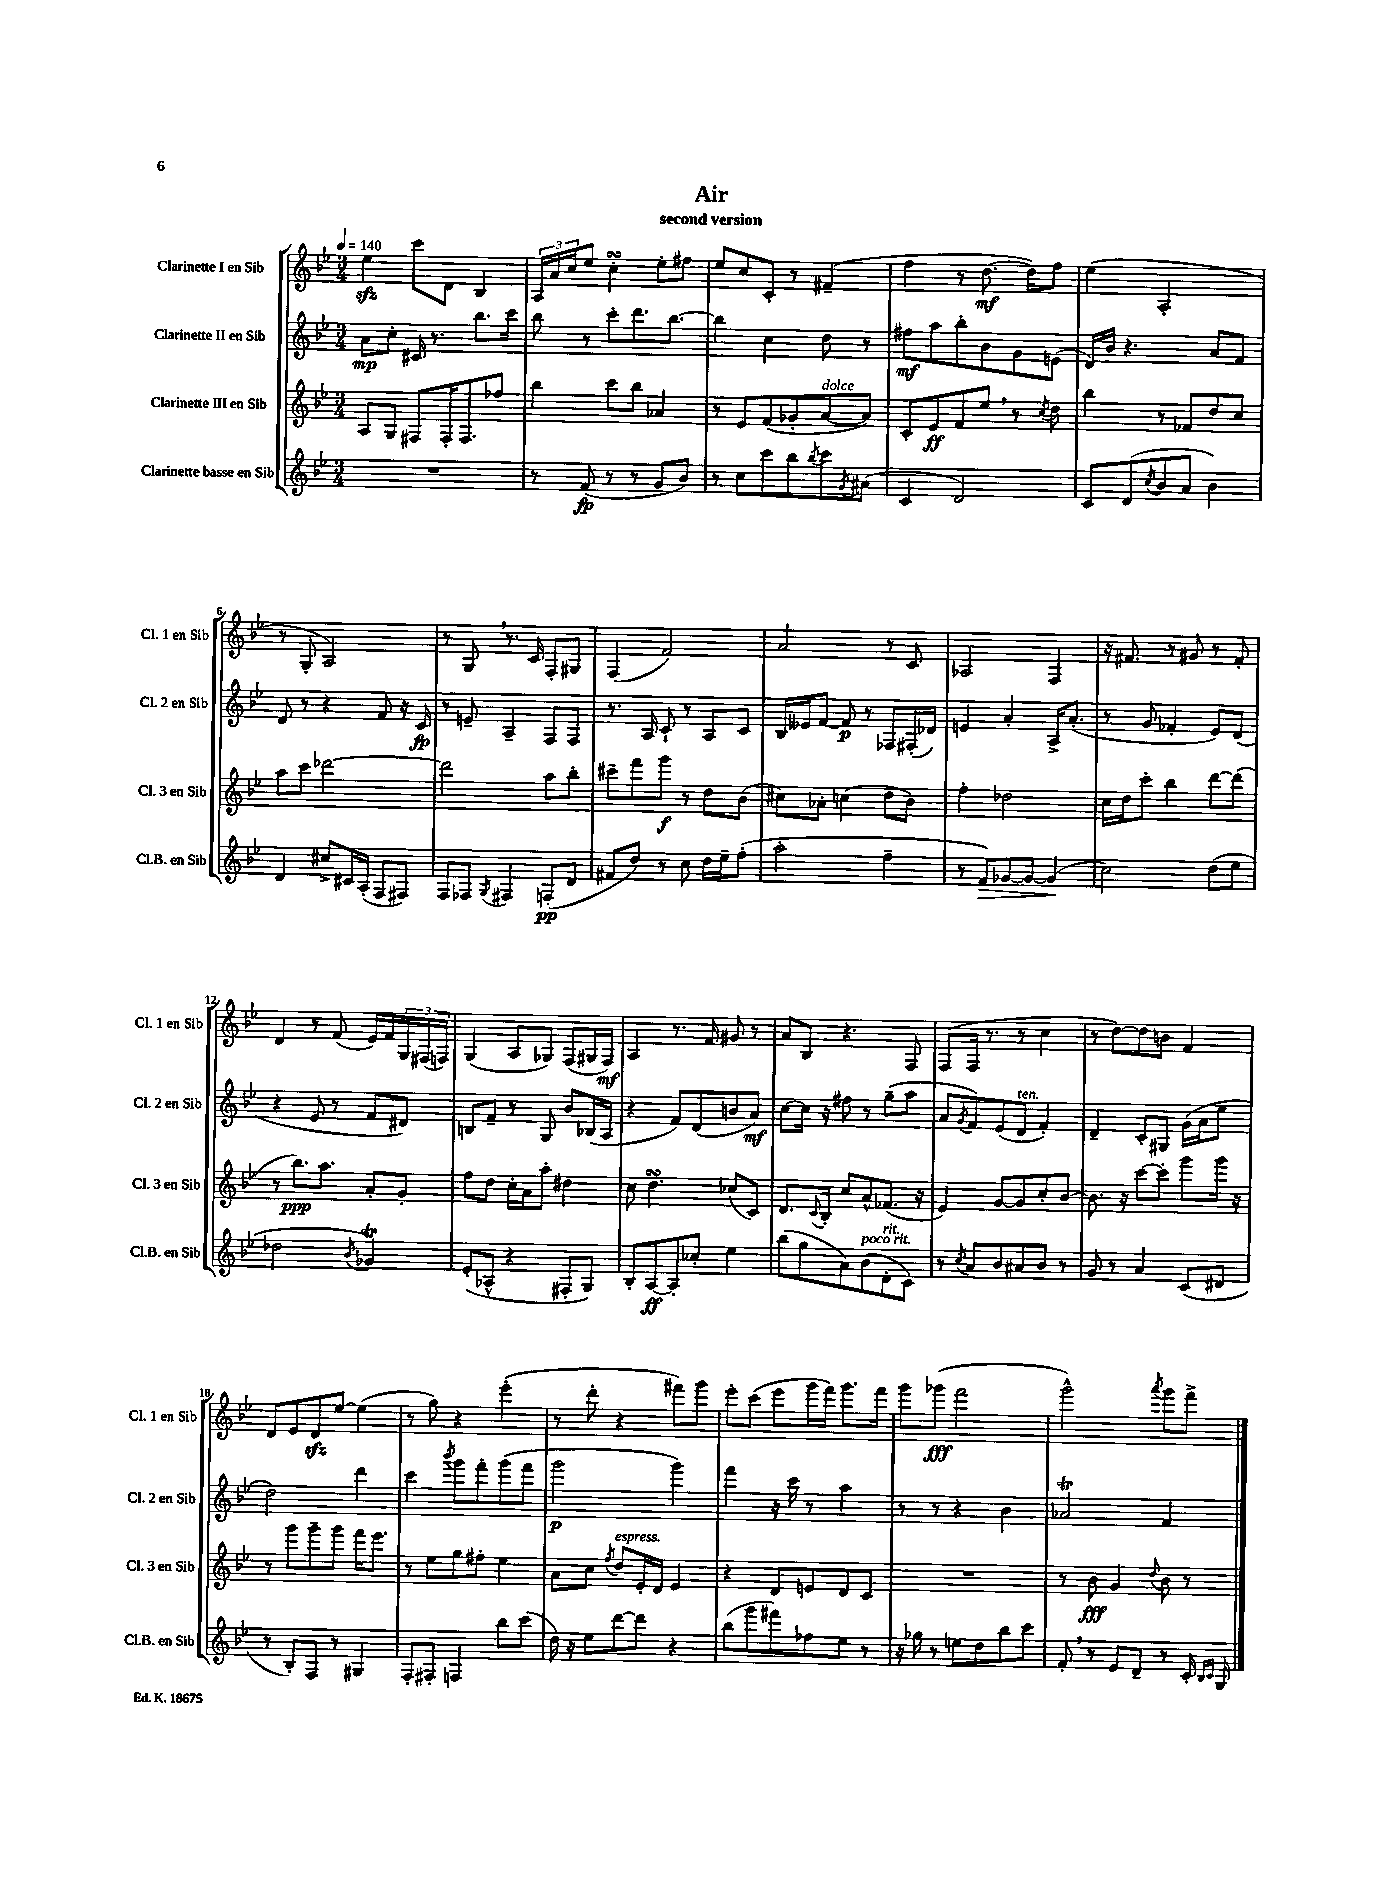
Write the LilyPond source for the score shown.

\header { title = "Air" subtitle = "second version" }
<<
\new StaffGroup <<
\new Staff = "s0" \with { instrumentName = "Clarinette I en Sib" shortInstrumentName = "Cl. 1 en Sib" } {
    \clef treble \key bes \major \numericTimeSignature \time 3/4 \tempo 4 = 140
    ees''4\sfz c'''8 d'8 bes4 |
    \tuplet 3/2 { a16 a'16 c''16 } ees''8 c''4-.\turn ees''8-. fis''8 |
    ees''8 c''8 c'8-. r8 fis'4--( |
    f''4 r8 d''8.~\mf d''16) f''8 |
    ees''4( a2-. |
    r8 g8-. a2) |
    r8 g8 \breathe r8. c'16 f8-. gis8 |
    f4( f'2) |
    a'2 r8 c'8 |
    aes2 f4 |
    r16 fis'8. r8 gis'8 r8 fis'8-. |
    d'4 r8 f'8( ees'16) f'16 \tuplet 3/2 { g16 fis16( f16) } |
    g4( a8 ges8) f8( gis16 f16\mf) |
    a4 r8. f'16 gis'8 r8 |
    a'8 bes8 r4. f8 |
    f8( f16 r8. r8 c''4 |
    r8 d''8~) d''8 b'8 f'4 |
    d'8 ees'8 d'8\sfz ees''8~ ees''4( |
    r8 g''8) r4 ees'''4-.( |
    r8 d'''8-. r4 fis'''8) g'''8 |
    ees'''8-. c'''8( ees'''8 g'''16 f'''16) g'''8. f'''16 |
    g'''8 ges'''8\fff( f'''2 |
    g'''2-^) \acciaccatura { a'''8 } g'''8 f'''8-> \bar "|." |
}
\new Staff = "s1" \with { instrumentName = "Clarinette II en Sib" shortInstrumentName = "Cl. 2 en Sib" } {
    \clef treble \key bes \major \numericTimeSignature \time 3/4
    a'8\mp c''8-. cis'16 r8. bes''8. c'''16 |
    bes''8 r8 c'''8-. d'''8. bes''8.~ |
    bes''4 c''4 d''8 r8 |
    fis''8\mf a''8 bes''8-. bes'8 g'8 e'8( |
    d'16) bes'16 r4. a'8 f'8 |
    d'8 r8 r4 f'8 r16 c'16\fp |
    r8 e'8-- a4-- f8 f8 |
    r8. a16 c'8-! r8 a8 c'8 |
    bes16 eeses'16 f'8~ f'8\p r8 fes8 fis16-.( des'16) |
    e'4 a'4-. a16-> a'8.-.( |
    r8 g'8 fes'4-. ees'8) d'8( |
    r4 ees'8 r8 f'8 dis'8) |
    b8 f'8-- r8 g8 bes'8 bes16( a16 |
    r4 f'8) d'8( b'8 a'8\mf) |
    c''8~ c''16 r16 fis''8 r8 g''8--( a''8 |
    a'8 \acciaccatura { g'8 } f'8) ees'8( d'8^\markup { \italic "ten." } f'4-.) |
    d'4-- c'8-. gis8 g'16( a'16 ees''8 |
    d''2) d'''4 |
    c'''4 \acciaccatura { bes'''8 } g'''8 f'''8-. g'''8( f'''8 |
    g'''2\p g'''4) |
    f'''4 r16 c'''16 r8 a''4 |
    r8 r8 r4 bes'4 |
    aes'2\trill f'4 \bar "|." |
}
\new Staff = "s2" \with { instrumentName = "Clarinette III en Sib" shortInstrumentName = "Cl. 3 en Sib" } {
    \clef treble \key bes \major \numericTimeSignature \time 3/4
    a8 g8 fis8 fis16-. fis8. fes''8 |
    bes''4 c'''8 bes''8 aes'4 |
    r8 ees'8 f'8( ges'8-. a'8~^\markup { \italic "dolce" } a'8) |
    c'8-. ees'8\ff f'8 ees''8 \breathe r8 \acciaccatura { c''8 } d''8 |
    bes''4 r8 fes'8 d''8 c''8 |
    a''8 c'''8 des'''2~ |
    des'''2 a''8 bes''8-. |
    cis'''8-- f'''8 g'''8\f r8 d''8 bes'8( |
    cis''8) aes'8-. c''4( d''8 bes'8) |
    f''4-. des''2 |
    c''16 d''16 c'''8-. bes''4 d'''8~ d'''8( |
    r8 bes''8.\ppp) a''8. a'8-. g'8-. |
    f''8 d''8 c''16-. a'16 a''8-. dis''4 |
    c''8 d''4.\turn ces''8( c'8) |
    d'8. \appoggiatura { c'8 } bes16-. c''8 a'8-^ fes'8.( r16 |
    ees'4) g'8~ g'8 c''8-. bes'8~ |
    bes'8. r16 c'''8~ c'''8-. g'''8 g'''16 r16 |
    r8 g'''8 g'''8-- g'''8 f'''16 ees'''8. |
    r8 ees''8 g''8 fis''8-. ees''4 |
    a'8 c''8 \acciaccatura { f''8 } d''8^\markup { \italic "espress." } ees'16-. d'16 ees'4 |
    r4 d'8 e'8 d'8 c'8 |
    R2. |
    r8 bes'8\fff g'4 \appoggiatura { d''8 } bes'8 r8 \bar "|." |
}
\new Staff = "s3" \with { instrumentName = "Clarinette basse en Sib" shortInstrumentName = "Cl.B. en Sib" } {
    \clef treble \key bes \major \numericTimeSignature \time 3/4
    R2. |
    r8 f'8\fp( r8 r8 g'8 bes'8) |
    r8 c''8 c'''8 bes''8 \acciaccatura { bes''8 } c'''8 \acciaccatura { g'8 } ais'8( |
    c'4 d'2) |
    c'8 d'8( \acciaccatura { c''8 } bes'8 a'8 bes'4) |
    d'4 cis''8-> cis'16 a16-.( f8 fis8) |
    f8 fes8 \acciaccatura { g8 } fis4 f8-.\pp( d'8 |
    fis'8 d''8) r8 c''8 d''16 ees''16-- f''8-.( |
    a''2-. f''4-- |
    r8 f'8\>) ges'8~ ges'8~ ges'4\!( |
    c''2) d''8( ees''8 |
    des''2 \acciaccatura { bes'8 } ges'4\trill) |
    ees'8-.( aes8-^ r4 fis8-. g8) |
    bes8-. a8~\ff a8-. ces''8-. ees''4 |
    bes''8( g''8 a'8) bes'8^\markup { \italic "poco rit." }( d'8-.^\markup { \italic "rit." } c'8) |
    r8 \acciaccatura { c''8 } a'8 bes'8 ais'8 bes'8 r8 |
    g'8 r8 a'4 c'8( dis'8 |
    r8 bes8-.) f8 r8 gis4 |
    f8-. fis8-. f4 bes''8 c'''8( |
    d''16) r16 ees''8 d'''8~ d'''8 r4 |
    bes''8( g'''8 fis'''8) fes''8 ees''8 r8 |
    r16 ges''16 r8 e''8 d''8 bes''8 c'''8 |
    f'8-. \breathe r8 ees'8 d'8-- r8 c'16-. \grace { bes16 c'16 } g16 \bar "|." |
}
>>
>>
